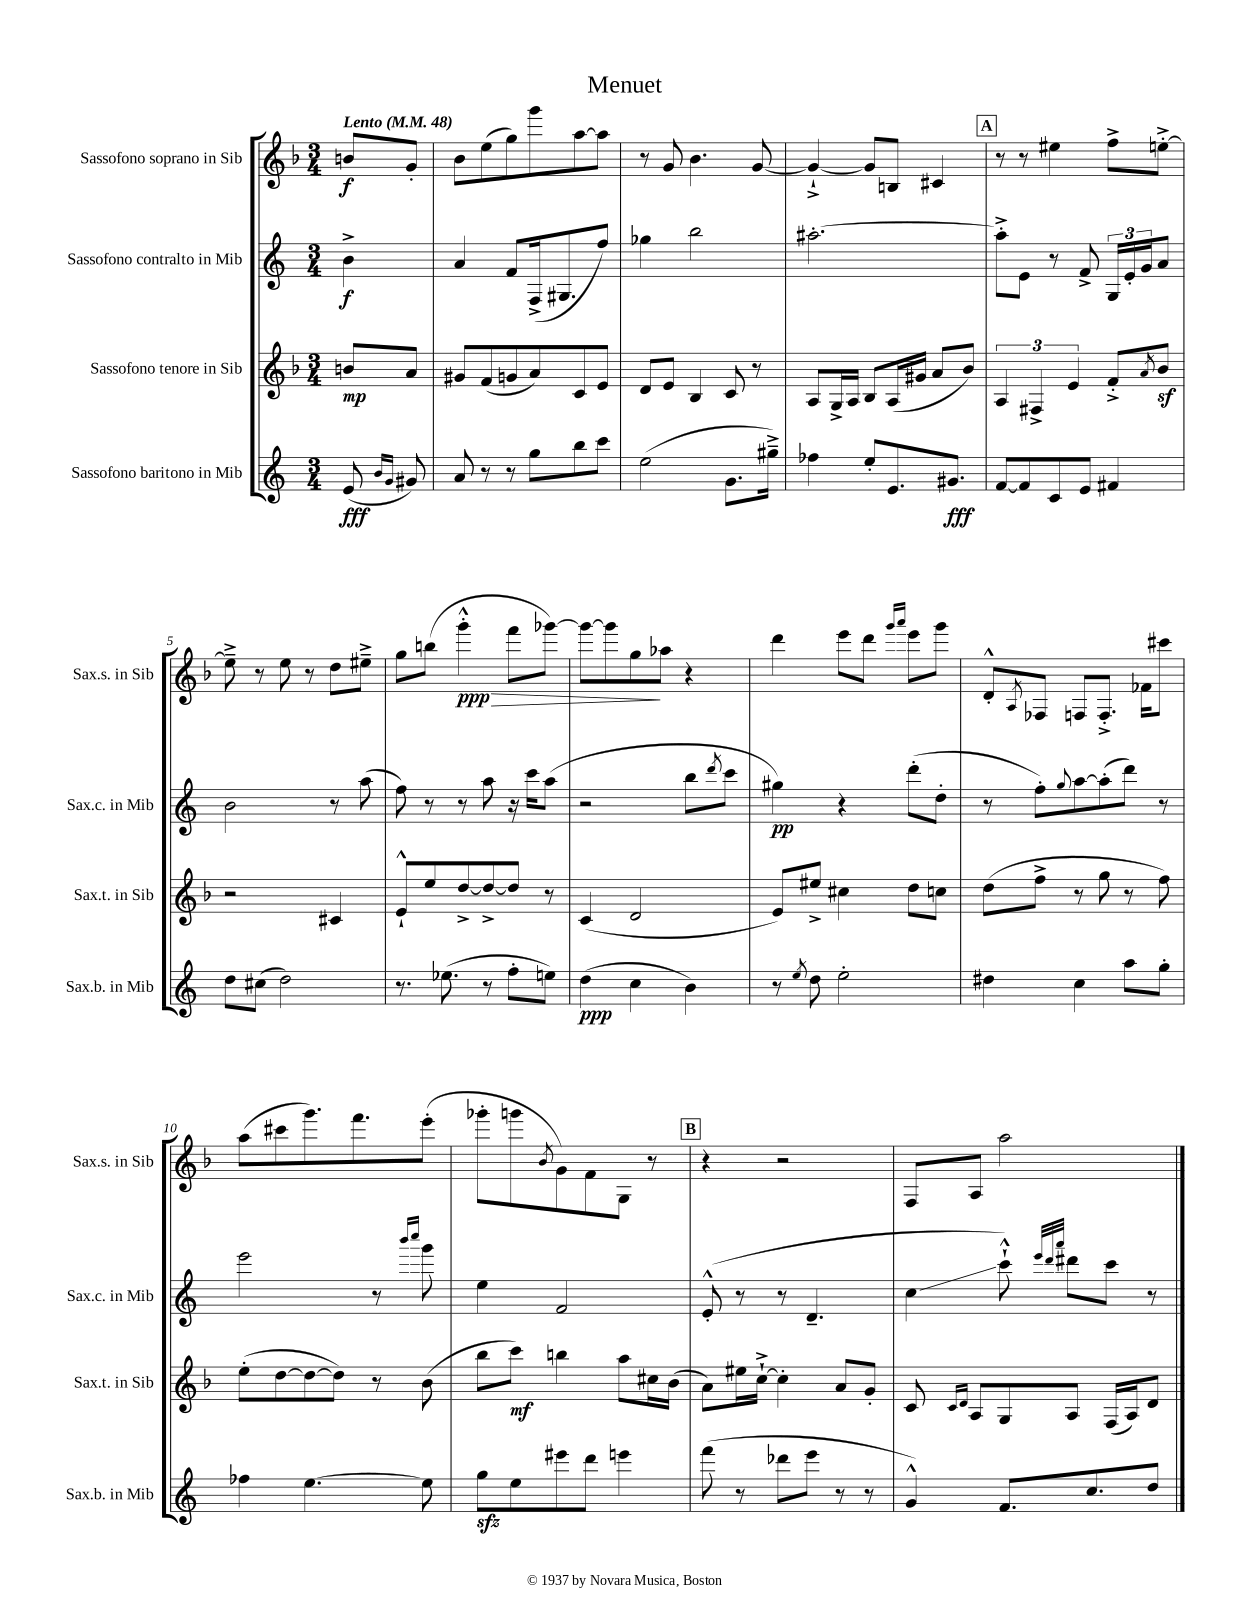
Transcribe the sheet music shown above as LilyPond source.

\header { title = "Menuet" }
<<
\new StaffGroup <<
\new Staff = "s0" \with { instrumentName = "Sassofono soprano in Sib" shortInstrumentName = "Sax.s. in Sib" } {
    \clef treble \key f \major \numericTimeSignature \time 3/4 \partial 4 \tempo "Lento" 4 = 48
    b'8\f g'8-. |
    bes'8 e''8( g''8) g'''8 a''8~ a''8 |
    r8 g'8 bes'4. g'8~ |
    g'4~-!-> g'8 b8 cis'4 |
    \mark \markup { \box "A" } r8 r8 eis''4 f''8-> e''8~-.-> |
    e''8---> r8 e''8 r8 d''8 eis''8---> |
    g''8 b''8( g'''4-.-^\ppp\> f'''8 ges'''8~) |
    ges'''8~ ges'''8 g''8\! aes''8 r4 |
    d'''4 e'''8 d'''8 \grace { g'''16 a'''16 } e'''8 g'''8 |
    d'8-.-^ \acciaccatura { a8 } fes8 f8 f8.-.-> fes'16 cis'''8 |
    a''8( cis'''8 g'''8.) f'''8. e'''8-.( |
    ges'''8-. g'''8 \acciaccatura { bes'8 } g'8) f'8 g8 r8 |
    \mark \markup { \box "B" } r4 r2 |
    f8 a8 a''2 \bar "|." |
}
\new Staff = "s1" \with { instrumentName = "Sassofono contralto in Mib" shortInstrumentName = "Sax.c. in Mib" } {
    \clef treble \key c \major \numericTimeSignature \time 3/4 \partial 4
    b'4->\f |
    a'4 f'8 f16->( gis8. f''8) |
    ges''4 b''2 |
    ais''2.~-. |
    \mark \markup { \box "A" } ais''8-.-> e'8 r8 f'8-> \tuplet 3/2 { g16 e'16-. g'16 } a'8 |
    b'2 r8 a''8( |
    f''8) r8 r8 a''8 r16 c'''16 a''8( |
    r2 b''8 \acciaccatura { d'''8 } c'''8 |
    gis''4\pp) r4 d'''8-.( d''8-. |
    r8 f''8-.) \appoggiatura { g''8 } a''8~ a''8-.( d'''8) r8 |
    e'''2 r8 \grace { b'''16 c''''16 } g'''8 |
    e''4 f'2 |
    \mark \markup { \box "B" } e'8-.-^( r8 r8 d'4.-- |
    c''4\glissando c'''8-!-^) \grace { e'''32 d'''32 a'''32 } dis'''8 c'''8 r8 \bar "|." |
}
\new Staff = "s2" \with { instrumentName = "Sassofono tenore in Sib" shortInstrumentName = "Sax.t. in Sib" } {
    \clef treble \key f \major \numericTimeSignature \time 3/4 \partial 4
    b'8\mp a'8 |
    gis'8 f'8( g'8 a'8) c'8 e'8 |
    d'8 e'8 bes4 c'8 r8 |
    a8 g16-> a16 bes8 a16( gis'16 a'8 bes'8) |
    \mark \markup { \box "A" } \tuplet 3/2 { a4 fis4-> e'4 } f'8-.-> \acciaccatura { a'8 } bes'8\sf |
    r2 cis'4 |
    e'8-!-^ e''8 d''8~-> d''8~-> d''8 r8 |
    c'4( d'2 |
    e'8) eis''8-> cis''4 d''8 c''8 |
    d''8( f''8-> r8 g''8 r8 f''8) |
    e''8-.( d''8~ d''8~ d''8) r8 bes'8( |
    bes''8 c'''8\mf) b''4 a''8 cis''16 bes'16( |
    \mark \markup { \box "B" } a'8) eis''16 c''16~-!-> c''4-. a'8 g'8-. |
    c'8 \grace { c'16 d'16 } a8 g8 a8 f16( a16) d'8 \bar "|." |
}
\new Staff = "s3" \with { instrumentName = "Sassofono baritono in Mib" shortInstrumentName = "Sax.b. in Mib" } {
    \clef treble \key c \major \numericTimeSignature \time 3/4 \partial 4
    e'8\fff( \grace { b'16 g'16 } gis'8) |
    a'8 r8 r8 g''8 b''8 c'''8 |
    e''2( g'8. gis''16--->) |
    fes''4 e''8-. e'8. gis'8.\fff |
    \mark \markup { \box "A" } f'8~ f'8 c'8 e'8 fis'4 |
    d''8 cis''8( d''2) |
    r8. ees''8.( r8 f''8-. e''8) |
    d''4\ppp( c''4 b'4) |
    r8 \acciaccatura { e''8 } d''8 e''2-. |
    dis''4 c''4 a''8 g''8-. |
    fes''4 e''4.~ e''8 |
    g''8\sfz e''8 eis'''8 d'''8 e'''4 |
    \mark \markup { \box "B" } f'''8( r8 des'''8 e'''8 r8 r8 |
    g'4-^) f'8. c''8. d''8 \bar "|." |
}
>>
>>
